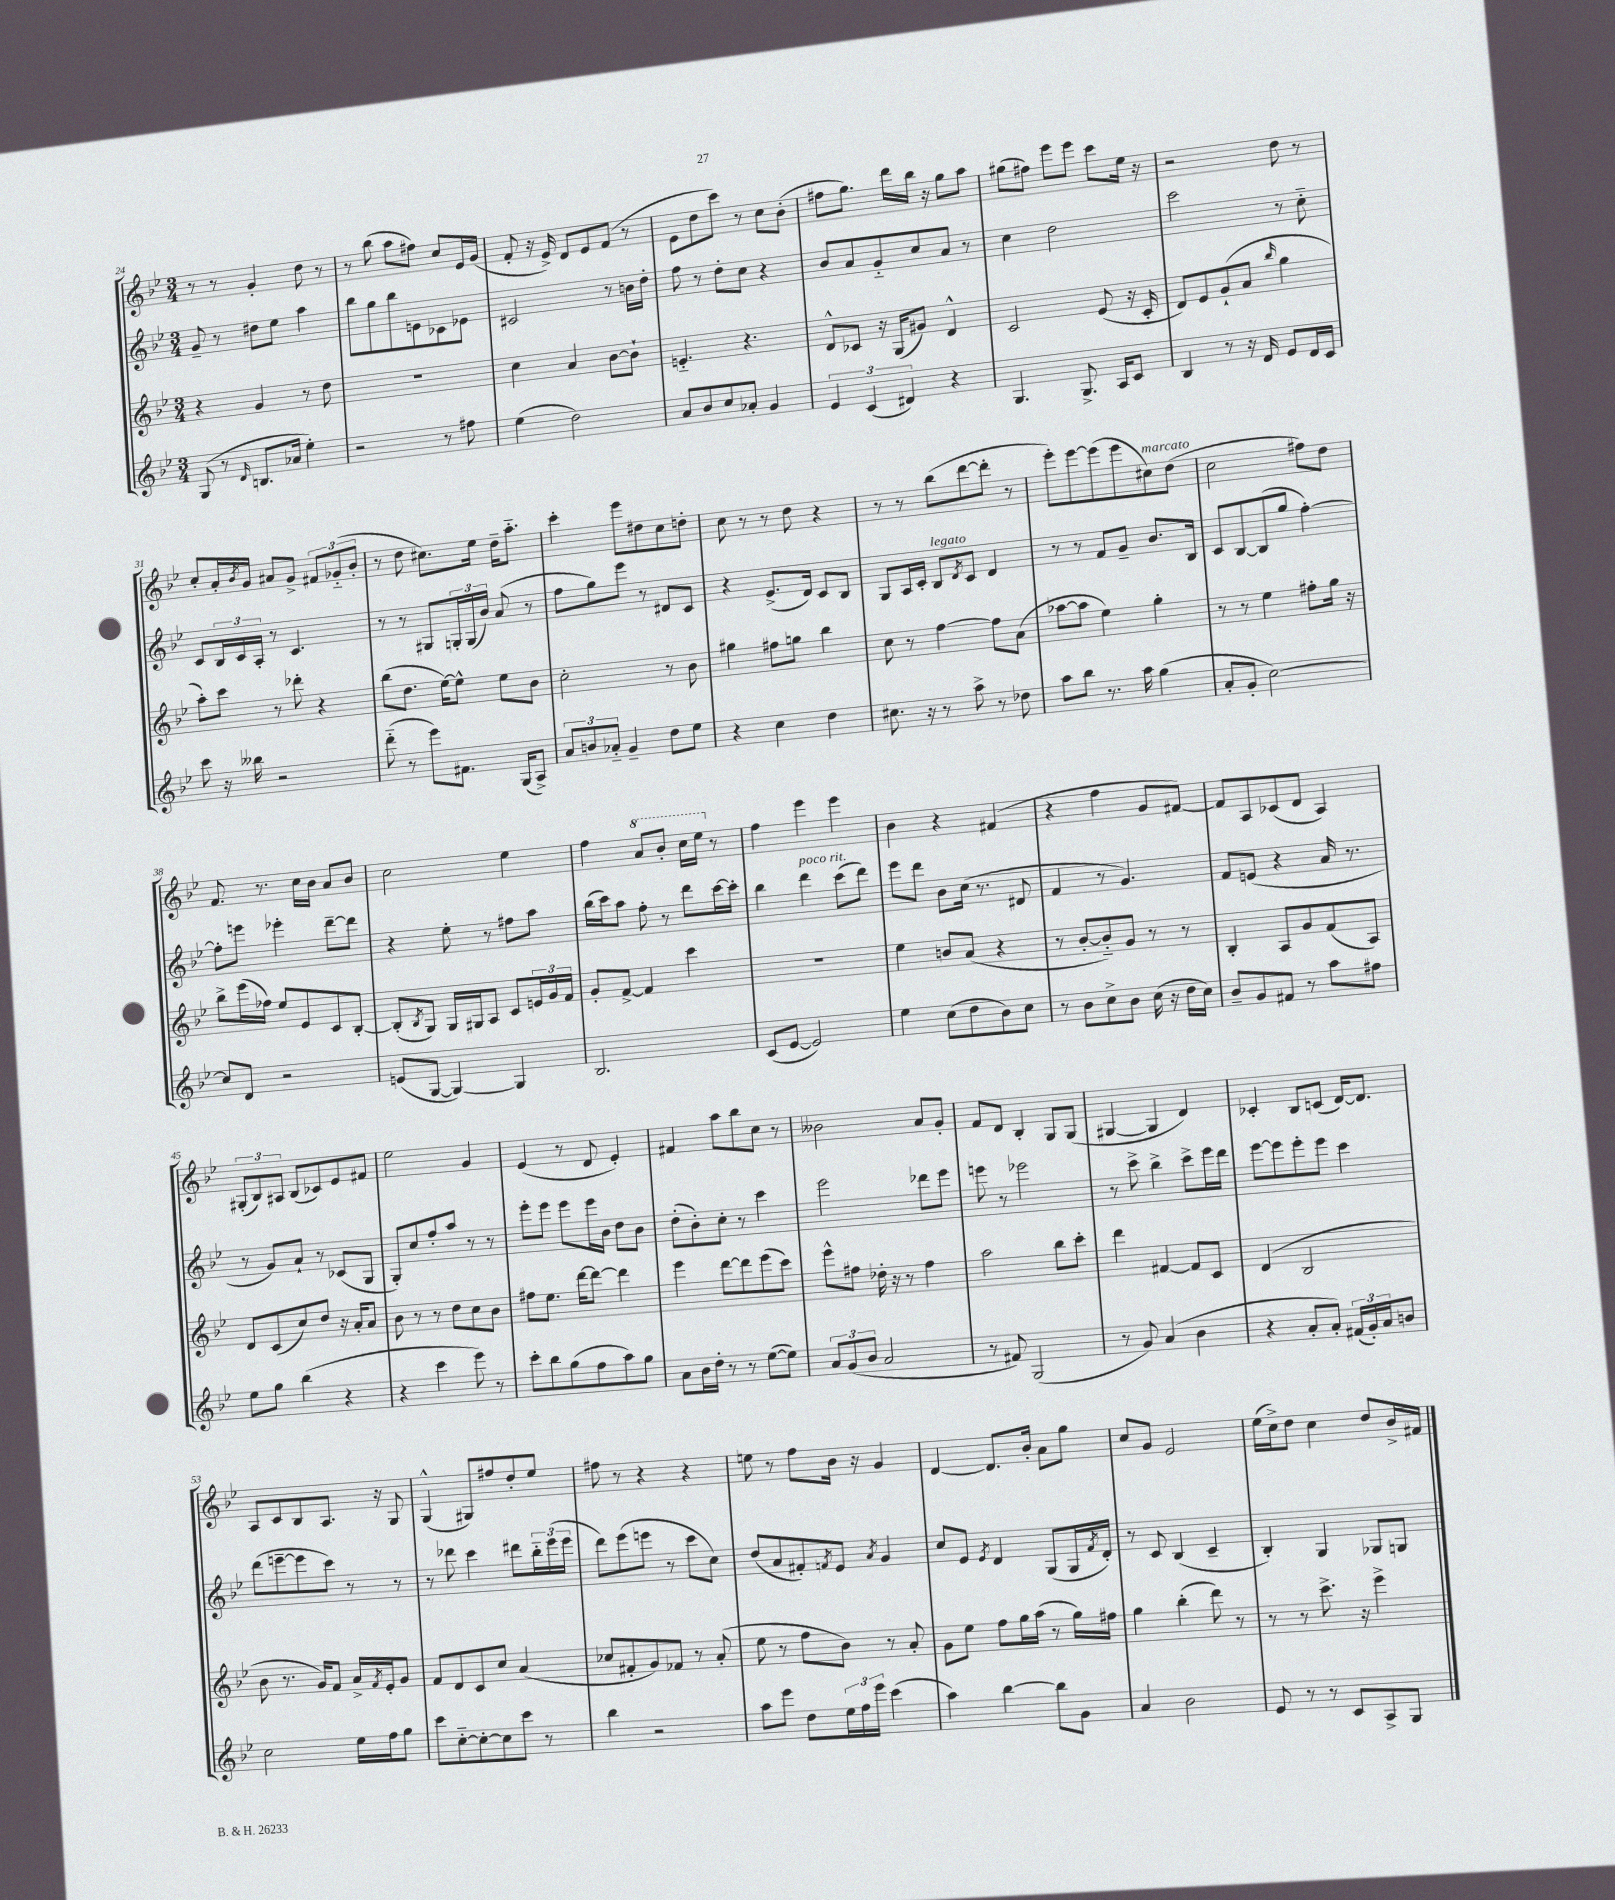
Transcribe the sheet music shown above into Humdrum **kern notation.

**kern	**kern	**kern	**kern
*part4	*part3	*part2	*part1
*staff4	*staff3	*staff2	*staff1
*clefG2	*clefG2	*clefG2	*clefG2
*k[b-e-]	*k[b-e-]	*k[b-e-]	*k[b-e-]
*M3/4	*M3/4	*M3/4	*M3/4
=24	=24	=24	=24
(8G/	4r	8g~/	8r
8r	.	8r	8r
16qqd/	.	.	.
8.Bn/L	4g/	8dd#X\L	4g'/
.	.	8ee-\J	.
16a-X/Jk	.	.	.
4ee-'\)	8r	4aa\	8dd\
.	8dd\	.	8r
=25	=25	=25	=25
2r	2.r	8bb-\L	8r
.	.	8gg\	(8bb-\
.	.	8bb-\	8aa\L
.	.	8en\	8ff#X\J)
8r	.	8c-X\	8cc/L
8ff#X\	.	8e-X\J	16e-/L
.	.	.	(16g/JJ
=26	=26	=26	=26
(4ee-\	4cc\	2c#X/	8f'/
.	.	.	16r
.	.	.	16e-^/)
2dd\)	4a/	.	8d/L
.	.	.	8e-/
.	[8b-\L	8r	(8f/J
.	8b-`\J]	16bn\LL	8r
.	.	16dd'\JJ	.
=27	=27	=27	=27
8a/L	4.en/	8ff\	8e-\L
8b-/	.	8r	8dd\
8cc/	.	8dd'\L	8ccc\J)
8a-X'/J	4.r	8cc\J	8r
4g/	.	4r	8cc\L
.	.	.	(8b-'\J
=28	=28	=28	=28
6e-/	8d^^/L	8b-/L	8ff#X\L
.	8c-X/J	8a/	8.gg\J)
(6c/	.	.	.
.	16r	8g/	.
.	(16G/KL	.	16ddd\LL
6d#X/)	.	.	.
.	8g#X/J)	8cc/	16bb-\JJ
.	.	.	16r
4r	4d^^/	8a/J	8gg\L
.	.	8r	8aa\J
=29	=29	=29	=29
4.G/	2c/	4cc\	(8gg#X\L
.	.	.	8ff#X\J)
.	.	2dd\	8eee-\L
8.G^/	.	.	8eee-\J
.	(8e-/	.	8ccc\L
16A/KL	.	.	.
8c/J	16r	.	16ee-\Jk
.	16c'/	.	16r
=30	=30	=30	=30
4B-/	8d/L)	2ccc\	2r
.	8e-/	.	.
8r	(8g`/	.	.
16r	8a/J	.	.
16d/	.	.	.
.	16qqbb-/	.	.
8e-/L	4gg\	8r	8dd\
16d/L	.	8cc\	8r
16c/JJ	.	.	.
!!LO:LB:g=z
=31	=31	=31	=31
8ccc\	8aa'\L)	8c/L	8cc'/L
16r	8ccc\J	24B-/L	16a'/L
.	.	24c/	.
.	.	.	8qb-/
16bb--X\	.	.	16g/JJ
.	.	24A'/JJ	.
2r	8r	8r	8a#X/L
.	8ddd-X'\	4.c/	8g^/J
.	4r	.	12f#X/L
.	.	.	(12g-X/
.	.	.	12b-'/J
=32	=32	=32	=32
(8ddd\	(8bb-\L	8r	8r
8r	8.dd\J	8r	8dd\
8eee-\L)	.	8G#X/L	8.cc#X\L)
.	[16ee-\KL)	.	.
8.f#X\J	8ee-^^\J]	24Gn'/L	.
.	.	(24G/	.
.	.	.	16ee-\Jk
.	.	24b-/JJ)	.
.	8ee-\L	(8a/	16dd~\KL
(16G/KL	.	.	8.aa\J
8A^/J)	8b-\J	8r	.
=33	=33	=33	=33
12a/L	2cc'\	8ff\L	4ccc'\
12bn/	.	.	.
.	.	8gg\)	.
12a-X/J	.	.	.
4g~/	.	8eee-\J	8eee-\L
.	.	8r	8dd#X\
8dd\L	8r	8d#X/L	8cc\
8ee-\J	8b-\	8c/J	8ddn'\J
=34	=34	=34	=34
4r	4gg#X\	4r	8cc\
.	.	.	8r
4cc\	8ff#X\L	(8.e-^/L	8r
.	8ggn\J	.	8dd\
.	.	16d/Jk)	.
4dd\	4bb-\	8c/L	4r
.	.	8B-/J	.
=35	=35	=35	=35
8.cc#X\	8cc\	8G/L	8r
.	8r	16A/L	8r
16r	.	16c'/JJ	.
!	!	!LO:TX:a:i:t=legato	!
8r	[4ff\	8B-/L	(8bb-\L
.	.	8qd/	.
8aa^\	.	8c/J	[8ddd\
8r	8ff\L]	4d/	8ddd'\J]
8dd-X\	(8a\J	.	8r
=36	=36	=36	=36
8aa\L	[8aa-X\L	8r	8eee-'\L)
8bb-\J	8aa-\J]	8r	[8eee-\
8.r	4ee-\)	8f/L	(8eee-\]
.	.	8g~/J	8eee-\
16aa\	.	.	.
!	!	!	!LO:TX:a:i:t=marcato
(4gg\	4gg'\	8.b-/L	8cc#X\)
.	.	.	(8dd\J
.	.	16B-/Jk	.
=37	=37	=37	=37
8a'/L	8r	8c/L	2cc\
8g'/J	8r	[8B-/	.
[2cc\)	4ee-\	(8B-/]	.
.	.	8gg/J	.
.	8ff#X'\L	[4ff'\)	8ff#X\L)
.	16gg\Jk	.	8dd\J
.	16r	.	.
!!LO:LB:g=z
=38	=38	=38	=38
8cc/L]	8bb-^\L	8ff'\L]	8.f/
8d/J	(16eee-\L	8eeen\J	.
.	16ff-X\JJ)	.	8.r
2r	8ee-/L	4eee-X'\	.
.	8e-/	.	16cc\LL
.	.	.	16b-\JJ
.	8c/	[8ddd~\L	8a/L
.	[8B-'/J	8ddd\J]	8b-/J
=39	=39	=39	=39
(8en/L	(8B-'/L]	4r	2cc\
.	8qB-/	.	.
[8G/J	8G/J)	.	.
4G/_)	16G/LL	8ee-'\	.
.	16G#X/J	.	.
.	8A/J	8r	.
4G/]	8c/L	8ff#X\L	4ee-\
.	24en/L	8aa\J	.
.	24g/	.	.
.	24f/JJ	.	.
=40	=40	=40	=40
2.B-/	8g'/L	(16bb-\LL	4ff\
.	.	16ccc\J)	.
.	[8f^/J	8aa\J	.
*	*	*	*8va
.	4f/]	8ff'\	8aa/L
.	.	8r	8bb-'/J
.	4ccc\	8ddd\L	16ccc\LL
.	.	.	16eee-\JJ
*	*	*	*X8va
.	.	[16ccc\L	8r
.	.	16ccc'\JJ]	.
=41	=41	=41	=41
(8c/L	2.r	4bb-\	4ff\
[8e-/J	.	.	.
!	!	!LO:TX:a:i:t=poco rit.	!
2e-/])	.	4ddd\	4eee-\
.	.	(8ccc\L	4eee-\
.	.	8ddd\J)	.
=42	=42	=42	=42
4ee-\	4ee-\	8eee-\L	4b-\
.	.	8ddd\J	.
(8cc\L	8bn/L	8b-\L	4r
8dd\	(8a/J	(16cc\Jk	.
.	.	8.r	.
8b-\)	4r	.	(4f#X/
8cc\J	.	8d#X/	.
=43	=43	=43	=43
8r	8r	4f/	4r
8b-\L	[8b-'/L	.	.
8cc^\	8b-/])	8r	4ff\
8b-\J	8g/J	4.g/)	.
(16cc\	8r	.	8g/L
16r	.	.	.
16dd\LL	8r	.	[8f#X/J)
16cc\JJ)	.	.	.
=44	=44	=44	=44
8b-~/L	4B-'/	8f/L	8f#/L]
8g/	.	(8en/J	8A/
8f#X/J	8A/L	4r	(8c-X/
8r	8g/	.	8d/J
8aa\L	(8f/	16a/	4A/)
.	.	8.r	.
8ff#X\J	8A/J)	.	.
!!LO:LB:g=z
=45	=45	=45	=45
8ee-\L	8d/L	8r	(12G#X'/L
.	.	.	12B-/)
8gg\J	(8c/	8g/L)	.
.	.	.	12A#X/J
(4bb-\	8cc/)	8a`/J	(8B-/L
.	8dd/J	8r	8c-X/)
4r	16r	(8c-X/L	8e-/
.	16a'/KL	.	.
.	8a/J	8G/J	8f#X/J
=46	=46	=46	=46
4r	8b-\	8G'/L)	2ee-\
.	8r	8cc/	.
4ccc\	8r	8ff'/	.
.	8dd\L	8aa/J	.
8eee-\)	8cc\	8r	4g/
8r	8b-\J	8r	.
=47	=47	=47	=47
8ccc'\L	8ff#X\L	8eee-'\L	(4e-/
8bb-\	8.ee-\J	8eee-\J	.
(8gg\	.	8eee-\L	8r
.	[16ddd\KL	.	.
8ff\	8ddd\J_	16eee-\L	8d/
.	.	16b-\JJ	.
8aa\)	4ddd\]	8dd\L	4e-'/)
8gg\J	.	8b-\J	.
=48	=48	=48	=48
8a\L	4eee-\	(8dd'\L	4f#X/
16b-\L	.	8b-'\)	.
16dd'\JJ	.	.	.
8r	[8ddd\L	8cc'\J	8aa\L
8r	8ddd\]	8r	8bb-\
([8ee-\L	(8eee-\	4ccc\	8cc\J
8ee-\J])	8ccc\J)	.	8r
=49	=49	=49	=49
12a/L	8eee-^^\L	2eee-\	2b--X\
(12g/	.	.	.
.	8ff#X\J	.	.
12b-/J	.	.	.
2a/	16dd-X'\	.	.
.	16r	.	.
.	8r	.	.
.	4ff#\	8ddd-X\L	8a/L
.	.	8eee-\J	8g'/J
=50	=50	=50	=50
8r	2aa\	8eeen\	8f/L
8f#X/)	.	8r	8d/J
(2G/	.	2eee-X\	4B-'/
.	8bb-\L	.	8G/L
.	8ccc'\J	.	(8G/J
=51	=51	=51	=51
8r	4ddd\	8r	[4G#X/
8g/)	.	8ccc^\	.
(4a/	[4f#X/	4bb-^\	4G#/]
4b-\	8f#/L]	8ccc^\L	4d/)
.	8c/J	16eee-\L	.
.	.	16ddd\JJ	.
=52	=52	=52	=52
4r	(4d/	[8eee-\L	4c-X'/
.	.	8eee-\]	.
8a'/L	2B-/	8eee-'\	8B-/L
8a'/J)	.	8eee-\J	(8cn/J
(24f#X/LL	.	4ccc\	[16d/KL)
24g'/)	.	.	.
.	.	.	8.d/J]
24a/J	.	.	.
8bn/J	.	.	.
!!LO:LB:g=z
=53	=53	=53	=53
2cc\	8b-\	(8ddd\L	8A/L
.	8.r	[8eeen~\	8c/
.	.	8eee\]	8B-/
.	16g/KL)	.	.
.	8f/J	8ccc\J)	8.A/J
16ee-\LL	16a^/LL	8r	.
.	8qf/	.	.
16ff\J	16e-'/J	.	16r
8gg\J	8g/J	8r	8G/
=54	=54	=54	=54
8ccc\L	8f/L	8r	(4G^^/
[8cc\	8d/	8ddd-X\	.
8cc'\_	8c/	4ccc\	8G#X/L)
8cc\]	8cc/J	.	8ff#X/
8ccc\J	(4a/	8ddd#X\L	8dd'/
8r	.	24bb-\L	8ee-/J
.	.	(24eee-\	.
.	.	24eee-\JJ	.
=55	=55	=55	=55
4bb-\	8cc-X/L	8ddd\L)	8ff#X\
.	8f#X'/	(8eee-\	8r
2r	8g/)	8eeen\J	4r
.	8f-X/J	8r	.
.	8r	8ccc\L	4r
.	(8a'/	8cc\J)	.
=56	=56	=56	=56
8aa\L	8ee-\	(8dd/L	8een\
8eee-\J	8r	8a/	8r
8dd\L	8ff\L	8f#X'/)	8ff\L
.	.	8qfn/	.
24ee-\L	8b-\J)	8e-/J	16b-\Jk
24ff\	.	.	.
.	.	.	16r
24eee-\JJ	.	.	.
.	.	8qa/	.
(4ccc\	8r	4g/	4g/
.	8a'/	.	.
=57	=57	=57	=57
4aa\)	8g\L	8cc/L	[4d/
.	8ee-\J	8e-/J	.
.	.	8qe-/	.
[4bb-\	8ff\L	4d/	8.d/L]
.	16gg\L	.	.
.	(16aa\JJ	.	16b-'/Jk
8bb-\L]	8r	(8G/L	8a\L
8g\J	16gg\LL)	16G/L	8gg\J
.	.	8qf/	.
.	16ff#X\JJ	16d'/JJ)	.
=58	=58	=58	=58
4a/	4gg\	8r	8cc/L
.	.	8c/	8g/J
2b-\	(4bb-'\	(4B-/	2e-/
.	8ddd\)	4c~/	.
.	8r	.	.
=59	=59	=59	=59
8e-/	8r	4B-'/)	(16ee-\LL
.	.	.	16cc^\J)
8r	8r	.	8dd\J
8r	8.ccc^\	4G/	4cc\
8c/L	.	.	.
.	16r	.	.
8A^/	4eee-^\	8G-X/L	8dd/L
8G/J	.	8Gn/J	16b-^/L
.	.	.	16f#X/JJ
==	==	==	==
*-	*-	*-	*-
